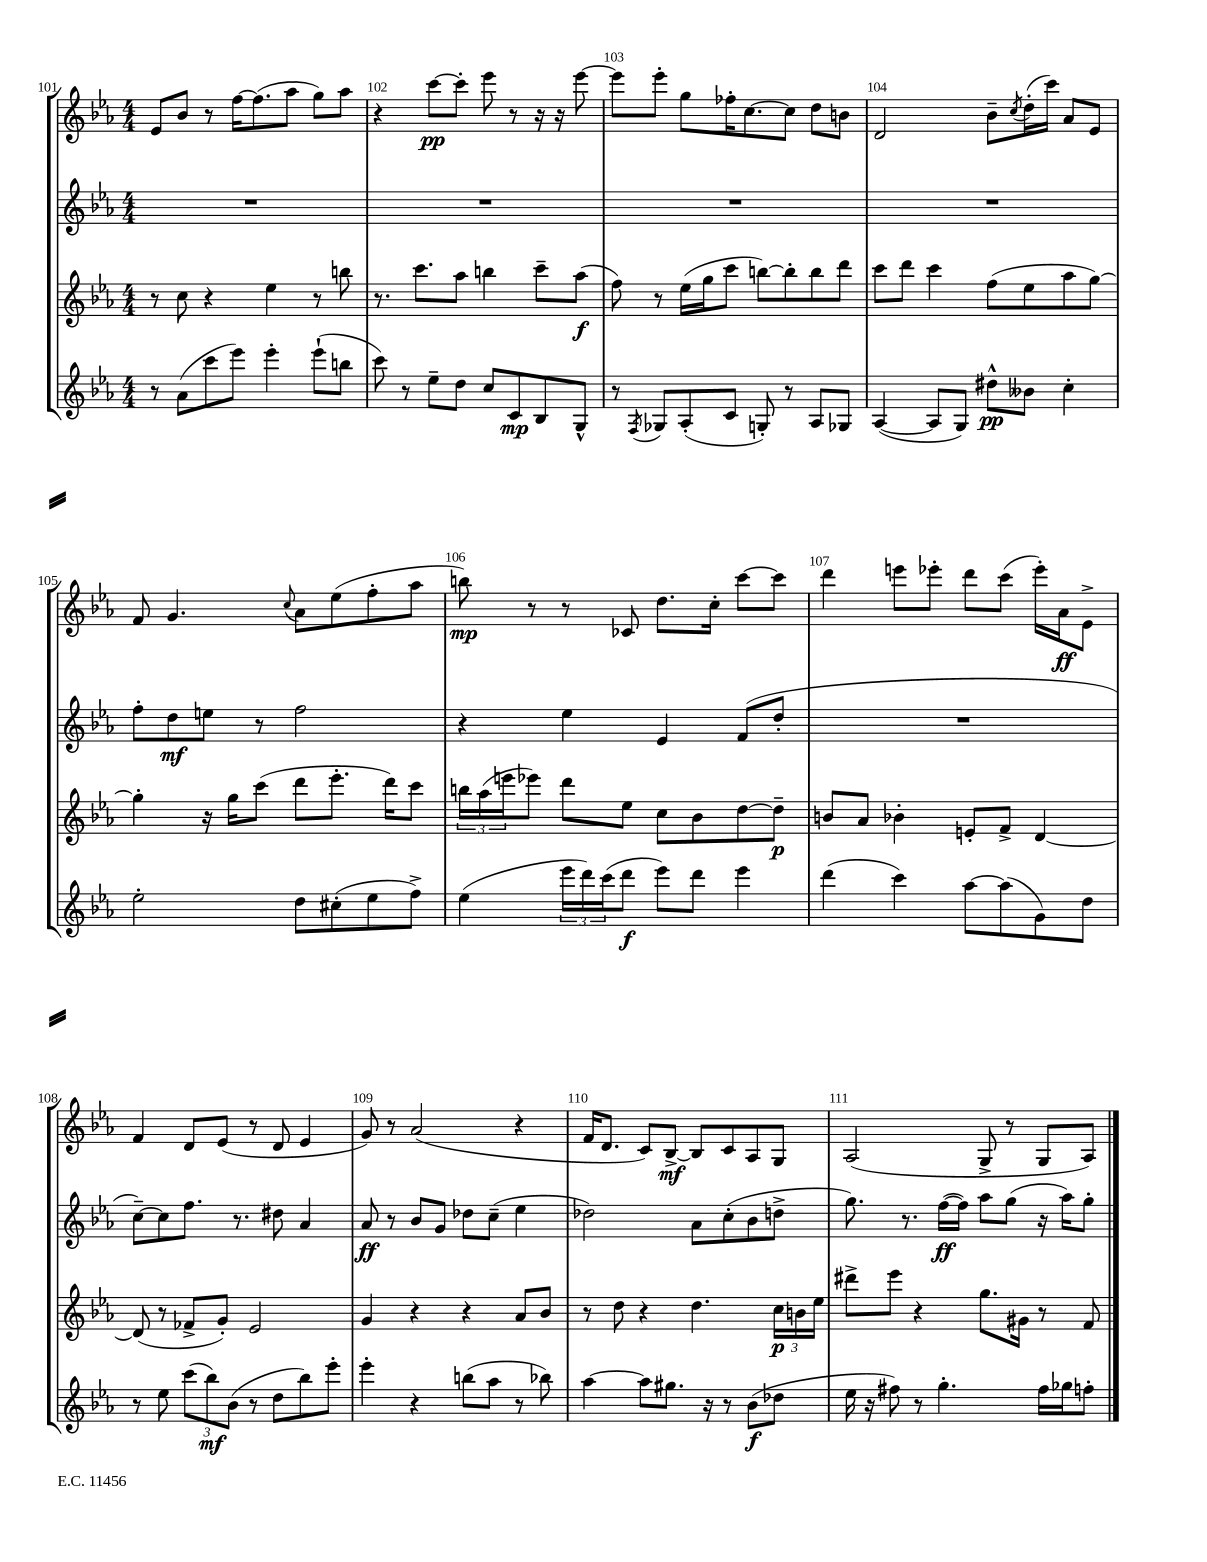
<<
\new StaffGroup <<
\new Staff = "s0" {
    \clef treble \key ees \major \numericTimeSignature \time 4/4
    ees'8 bes'8 r8 f''16~ f''8.( aes''8 g''8) aes''8 |
    r4 c'''8~\pp c'''8-. ees'''8 r8 r16 r16 ees'''8~ |
    ees'''8 ees'''8-. g''8 fes''16-. c''8.~ c''8 d''8 b'8 |
    d'2 bes'8-- \acciaccatura { c''8 } d''16-.( c'''16) aes'8 ees'8 |
    f'8 g'4. \appoggiatura { c''8 } aes'8 ees''8( f''8-. aes''8 |
    b''8\mp) r8 r8 ces'8 d''8. c''16-. c'''8~ c'''8 |
    d'''4 e'''8 ees'''8-. d'''8 c'''8( ees'''16-.) aes'16\ff ees'8-> |
    f'4 d'8 ees'8( r8 d'8 ees'4 |
    g'8) r8 aes'2( r4 |
    f'16 d'8. c'8) bes8~->\mf bes8 c'8 aes8 g8 |
    aes2( g8-> r8 g8 aes8) \bar "|." |
}
\new Staff = "s1" {
    \clef treble \key ees \major \numericTimeSignature \time 4/4
    R1 |
    R1 |
    R1 |
    R1 |
    f''8-. d''8\mf e''8 r8 f''2 |
    r4 ees''4 ees'4 f'8( d''8-. |
    R1 |
    c''8~--) c''8 f''8. r8. dis''8 aes'4 |
    aes'8\ff r8 bes'8 g'8 des''8 c''8--( ees''4 |
    des''2) aes'8 c''8-.( bes'8 d''8-> |
    g''8.) r8. f''16~\ff( f''16) aes''8 g''8( r16 aes''16) g''8-. \bar "|." |
}
\new Staff = "s2" {
    \clef treble \key ees \major \numericTimeSignature \time 4/4
    r8 c''8 r4 ees''4 r8 b''8 |
    r8. c'''8. aes''8 b''4 c'''8-- aes''8\f( |
    f''8) r8 ees''16( g''16 c'''8 b''8~) b''8-. b''8 d'''8 |
    c'''8 d'''8 c'''4 f''8( ees''8 aes''8 g''8~) |
    g''4-. r16 g''16 c'''8( d'''8 ees'''8.-. d'''16) c'''8 |
    \tuplet 3/2 { b''16 aes''16( e'''16 } ees'''8) d'''8 ees''8 c''8 bes'8 d''8~ d''8--\p |
    b'8 aes'8 bes'4-. e'8-. f'8-> d'4~ |
    d'8( r8 fes'8-> g'8-.) ees'2 |
    g'4 r4 r4 aes'8 bes'8 |
    r8 d''8 r4 d''4. \tuplet 3/2 { c''16\p b'16 ees''16 } |
    dis'''8-> ees'''8 r4 g''8. gis'16 r8 f'8 \bar "|." |
}
\new Staff = "s3" {
    \clef treble \key ees \major \numericTimeSignature \time 4/4
    r8 aes'8( c'''8 ees'''8) ees'''4-. ees'''8-!( b''8 |
    c'''8) r8 ees''8-- d''8 c''8 c'8\mp bes8 g8-^ |
    r8 \acciaccatura { f8 } ges8 aes8-.( c'8 g8-.) r8 aes8 ges8 |
    aes4~( aes8 g8) dis''8-^\pp beses'8 c''4-. |
    ees''2-. d''8 cis''8-.( ees''8 f''8->) |
    ees''4( \tuplet 3/2 { ees'''16 d'''16) c'''16( } d'''8\f ees'''8) d'''8 ees'''4 |
    d'''4( c'''4) aes''8~ aes''8( g'8) d''8 |
    r8 ees''8 \tuplet 3/2 { c'''8( bes''8\mf) bes'8( } r8 d''8 bes''8) ees'''8-. |
    ees'''4-. r4 b''8( aes''8 r8 bes''8) |
    aes''4~ aes''8 gis''8. r16 r8 bes'8\f( des''8 |
    ees''16 r16 fis''8) r8 g''4.-. fis''16 ges''16 f''8-. \bar "|." |
}
>>
>>
\layout { \context { \Score currentBarNumber = #101 \override BarNumber.break-visibility = ##(#f #t #t) barNumberVisibility = #all-bar-numbers-visible } }
